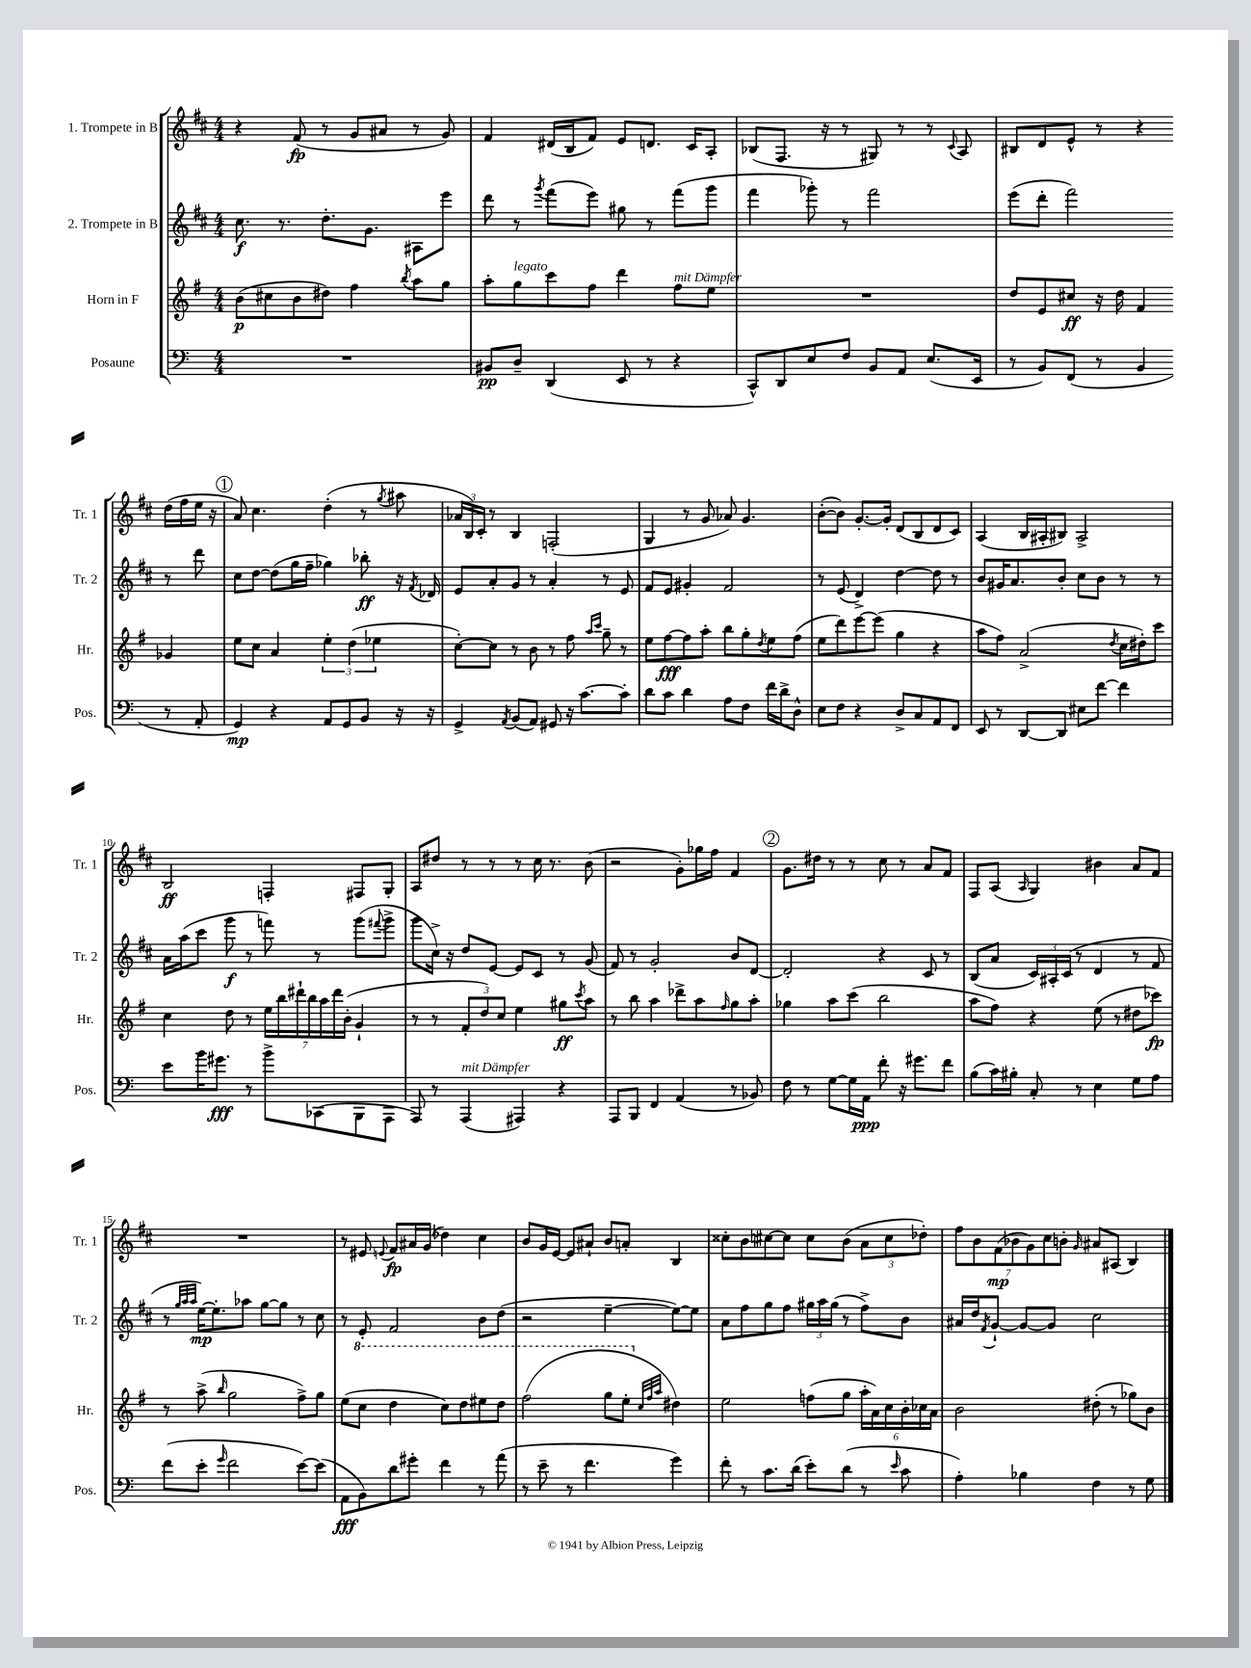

**kern	**kern	**kern	**kern
*staff4	*staff3	*staff2	*staff1
*clefF4	*clefG2	*clefG2	*clefG2
*k[]	*k[f#]	*k[f#c#]	*k[f#c#]
*M4/4	*M4/4	*M4/4	*M4/4
1r	(8b\L	8.cc#\	4r
.	8cc#\	.	.
.	.	8.r	.
.	8b\	.	(8f#/
.	8dd#\J)	8.dd'\L	8r
.	4ff#\	.	8g/L
.	.	8.g\J	.
.	.	.	8a#/J
.	8qbb/	.	.
.	8aa\L	8A#\L	8r
.	8gg\J	8eee\J	8g/)
=	=	=	=
8BB#/L	8aa'\L	8ddd\	4f#/
8D~/J	8gg\	8r	.
.	.	8qggg/	.
(4DD/	8ccc\	(8fff#\L	(16d#/LL
.	.	.	16B/J
.	8ff#\J	8eee\J)	8f#/J)
8EE/	4ddd\	8gg#\	8e/L
8r	.	8r	8.d/J
4r	8ff#\L	(8fff#\L	.
.	.	.	16c#/LK
.	8ee\J	8ggg\J	8A'/J
=	=	=	=
8CC^^/L)	1r	4fff#\	(8B-/L
8DD/	.	.	8.F#/J
8E/	.	8ggg-'\)	.
.	.	.	16r
8F/J	.	8r	8r
8BB/L	.	2fff#\	8G#/)
8AA/J	.	.	8r
(8.E/L	.	.	8r
.	.	.	8qqc#/
.	.	.	8A/
16EE/Jk	.	.	.
=	=	=	=
8r	8dd/L	(8eee\L	8B#/L
8BB/L)	8e/	8ddd'\J	8d/
(8FF/J	8cc#/J	2fff#\)	8e^^/J
8r	16r	.	8r
.	16dd\	.	.
4BB/	4f#/	.	4r
8r	4g-/	8r	(16dd\LL
.	.	.	16ff#\
8AA'/	.	8ddd\	16ee\JJ
.	.	.	16r
=	=	=	=
4GG/)	8ee\L	8cc#\L	8a/)
.	8cc\J	[8dd\J	4.cc#\
4r	4a/	(8dd\]L	.
.	.	16gg\L	.
.	.	16ff#~\JJ	.
8AA/L	6ee'\	4gg-\)	(4dd'\
8GG/	.	.	.
.	(6dd\	.	.
8BB/J	.	8bb-'\	8r
.	6ee-\	.	.
.	.	.	8qgg/
16r	.	16r	8aa#\
.	.	8qf#/	.
16r	.	16d-/	.
=	=	=	=
4GG^/	[8cc'\L)	8e/L	24a-/LL
.	.	.	24B/)
.	.	.	24c#'/JJ
.	8cc\]J	8a'/	8r
8qAA/	.	.	.
(8BB/L	8r	8g/J	4B/
8AA/J)	8b\	8r	.
8GG#/	8r	4a'/	(2F'/
16r	8ff#\	.	.
[8.c\L	.	.	.
.	16qqaa/LL	.	.
.	16qqccc/JJ	.	.
.	8gg~\	8r	.
8c'\]J	8r	8e/	.
=	=	=	=
8d\L	8ee\L	8f#/L	4G/
8c\J	[8ff#\	8e/J	.
4d\	8ff#\]	4g#'/	8r
.	8aa'\J	.	8g/
8A\L	8bb\L	2f#/	8a-/)
8F\J	8gg'\	.	4.g/
.	8qdd/	.	.
16f\LL	8ee\	.	.
16d^\J	.	.	.
8D^^\J	(8ff#\J	.	.
=	=	=	=
8E\L	8ee\L	8r	([8b'\L
8F\J	8ddd\)	(8e/	8b\]J)
4r	[8eee\	4d^/)	[8.g'/L
.	(8eee\]J	.	.
.	.	.	16g'/]Jk
8D^/L	4gg\	[4dd\	(8d/L
8C/	.	.	8B/
8AA/	4r	8dd\]	8d/
8FF/J	.	8r	8c#/J)
=	=	=	=
8EE/	8aa\L	8b/L	(4A/
8r	8ff#\J)	16g#/K	.
.	.	8.a/	.
[8DD/L	(2a^/	.	16B/LL
.	.	.	16A#'/J
8DD/]J	.	8b'/J	8B#/J)
8E#\L	.	8cc#\L	2A#^/
[8f\J	.	8b\J	.
.	8qdd/	.	.
4f\]	16cc\LL	8r	.
.	16dd#'\J)	.	.
.	8ccc\J	8r	.
=	=	=	=
8e\L	4cc\	16a\LL	2B/
.	.	(16aa\J	.
16b\K	.	8ccc#\J	.
8.g#\J	.	.	.
.	8dd\	8ggg\	.
8r	8r	8r	.
8b^\L	28ee\LL	8fff\)	4F'/
.	28bb\	.	.
.	28ddd#`\	.	.
.	28bb\	.	.
(8CC-\	.	8r	.
.	28aa\	.	.
.	28ddd#\	.	.
.	(28b'\JJ	.	.
8BBB\	4g`/	(8ggg\L	8F#/L
.	.	8qqfff#/	.
8AAA\J	.	8ggg^\J	8G'/J
=	=	=	=
8AAA/)	8r	8ggg\L	8A/L
8r	8r	16cc#^\Jk)	8dd#/J
.	.	16r	.
(4AAA/	12f#'/L	8dd/L	8r
.	12dd/)	.	.
.	.	[8e/J	8r
.	12cc/J	.	.
4AAA#/)	4ee\	8e/]L	8r
.	.	8c#/J	16cc#\
.	.	.	8.r
4r	8gg#\L	8r	.
.	8qccc/	.	.
.	8aa\J	(8g/	(8b\
=	=	=	=
8AAA/L	8r	8f#/)	2r
8BBB/J	8bb\	8r	.
4FF/	4aa\	2g'/	.
(4AA/	8ddd-^\L	.	8g'\L)
.	8aa\	.	16gg-\L
.	.	.	16ff#\JJ
.	16qqff#/	.	.
8r	8gg\	8b/L	4f#/
8BB-/)	8aa'\J	[8d/J	.
=	=	=	=
8F\	4gg-\	2d'/]	8.g\L
8r	.	.	.
.	.	.	16dd#\Jk
[8G\L	8aa\L	.	8r
16G\]L	(8ccc\J	.	8r
16AA\JJ	.	.	.
8f'\	2bb\	4r	8cc#\
16r	.	.	8r
8.g#\L	.	.	.
.	.	8c#/	8a/L
8f\J	.	8r	8f#/J
=	=	=	=
(8B\L	8aa\L	(8B/L	8F#/L
16c\L)	8ff#\J)	8a/J	(8A/J
16B#'\JJ	.	.	.
.	.	.	16qqA/
8C'/	4r	24c#/LL)	4G/)
.	.	24A#'/	.
.	.	(24c#/JJ	.
8r	.	8r	.
4E\	(8ee\	4d/	4b#\
.	8r	.	.
8G\L	8dd#\L	8r	8a/L
8A\J	8ccc-\J)	8f#/	8f#/J
=	=	=	=
(8f\L	8r	8r	1r
.	.	32qqgg/LLL	.
.	.	32qqaa/	.
.	.	32qqaa/JJJ	.
8e'\J	(8aa^\	[16ee\LK)	.
.	.	8.ee'\]	.
16qqg/	16qqbb/	.	.
2f\	2gg\	.	.
.	.	8aa-\J	.
.	.	[8gg\L	.
.	.	8gg\]J	.
[8e\L)	8ff#^\L)	8r	.
(8e\]J	8gg\J	8cc#\	.
=	=	=	=
8AA\L	(8ee\L	8r	8r
8BB\)	8ccc\J	8e'/	8e#/
.	.	.	8qqe/
8d\	4ddd\	2f#/	8f#/L
8g#'\J	.	.	16a#/L
.	.	.	(16g/JJ
4f\	8ccc\L)	.	4dd-\)
.	8ddd\	.	.
8r	8eee#\	8b\L	4cc#\
(8a\	8ddd\J	(8dd\J	.
=	=	=	=
8r	(2fff#\	2r	8b/L
8e~\	.	.	16g/L
.	.	.	[16e/JJ
8r	.	.	8e/]L
4.f\	.	.	8a#`/J
.	8ggg\L	[4ee~\	8b/L
.	8eee'\J	.	8a'/J
.	32qqcc/LLL	.	.
.	32qqff#/	.	.
.	32qqaa/JJJ	.	.
4g\)	4dd#\)	8ee\_L)	4B/
.	.	8ee\]J	.
=	=	=	=
8f'\	2ee\	8a\L	8cc##'\L
8r	.	8ff#\	8b\
8.c\L	.	8gg\	[8cc#\
.	.	8ff#\J	8cc#\]J
(16d\Jk	.	.	.
8e'\L)	(8ff\L	24gg#\LL	8cc#\L
.	.	24aa\	.
.	.	(24gg#\JJ	.
(8d\J	8gg\J	8r	(8b\J
8r	24aa'\LL	8ff#^\L)	12a\L
.	24a\)	.	.
.	24cc\	.	12cc#\
16qqe/	.	.	.
8c\	24b'\	8b\J	.
.	24cc-\	.	12dd-'\J)
.	24a\JJ	.	.
=	=	=	=
4A'\)	2b\	16a#/LL	14ff#\L
.	.	16dd/J	.
.	.	.	14b\
.	.	8qf#/	.
.	.	[8g`/J	.
.	.	.	(14f#\
.	.	.	14b-\
4B-\	.	8g/_L	.
.	.	.	14g\)
.	.	.	14cc#\
.	.	8g/]J	.
.	.	.	14b'\J
.	.	.	16qqg/
4F\	(8dd#'\	2cc#\	8a#/L
.	8r	.	(8A#/J
8r	8gg-\L)	.	4B/)
8G\	8b\J	.	.
==	==	==	==
*-	*-	*-	*-
